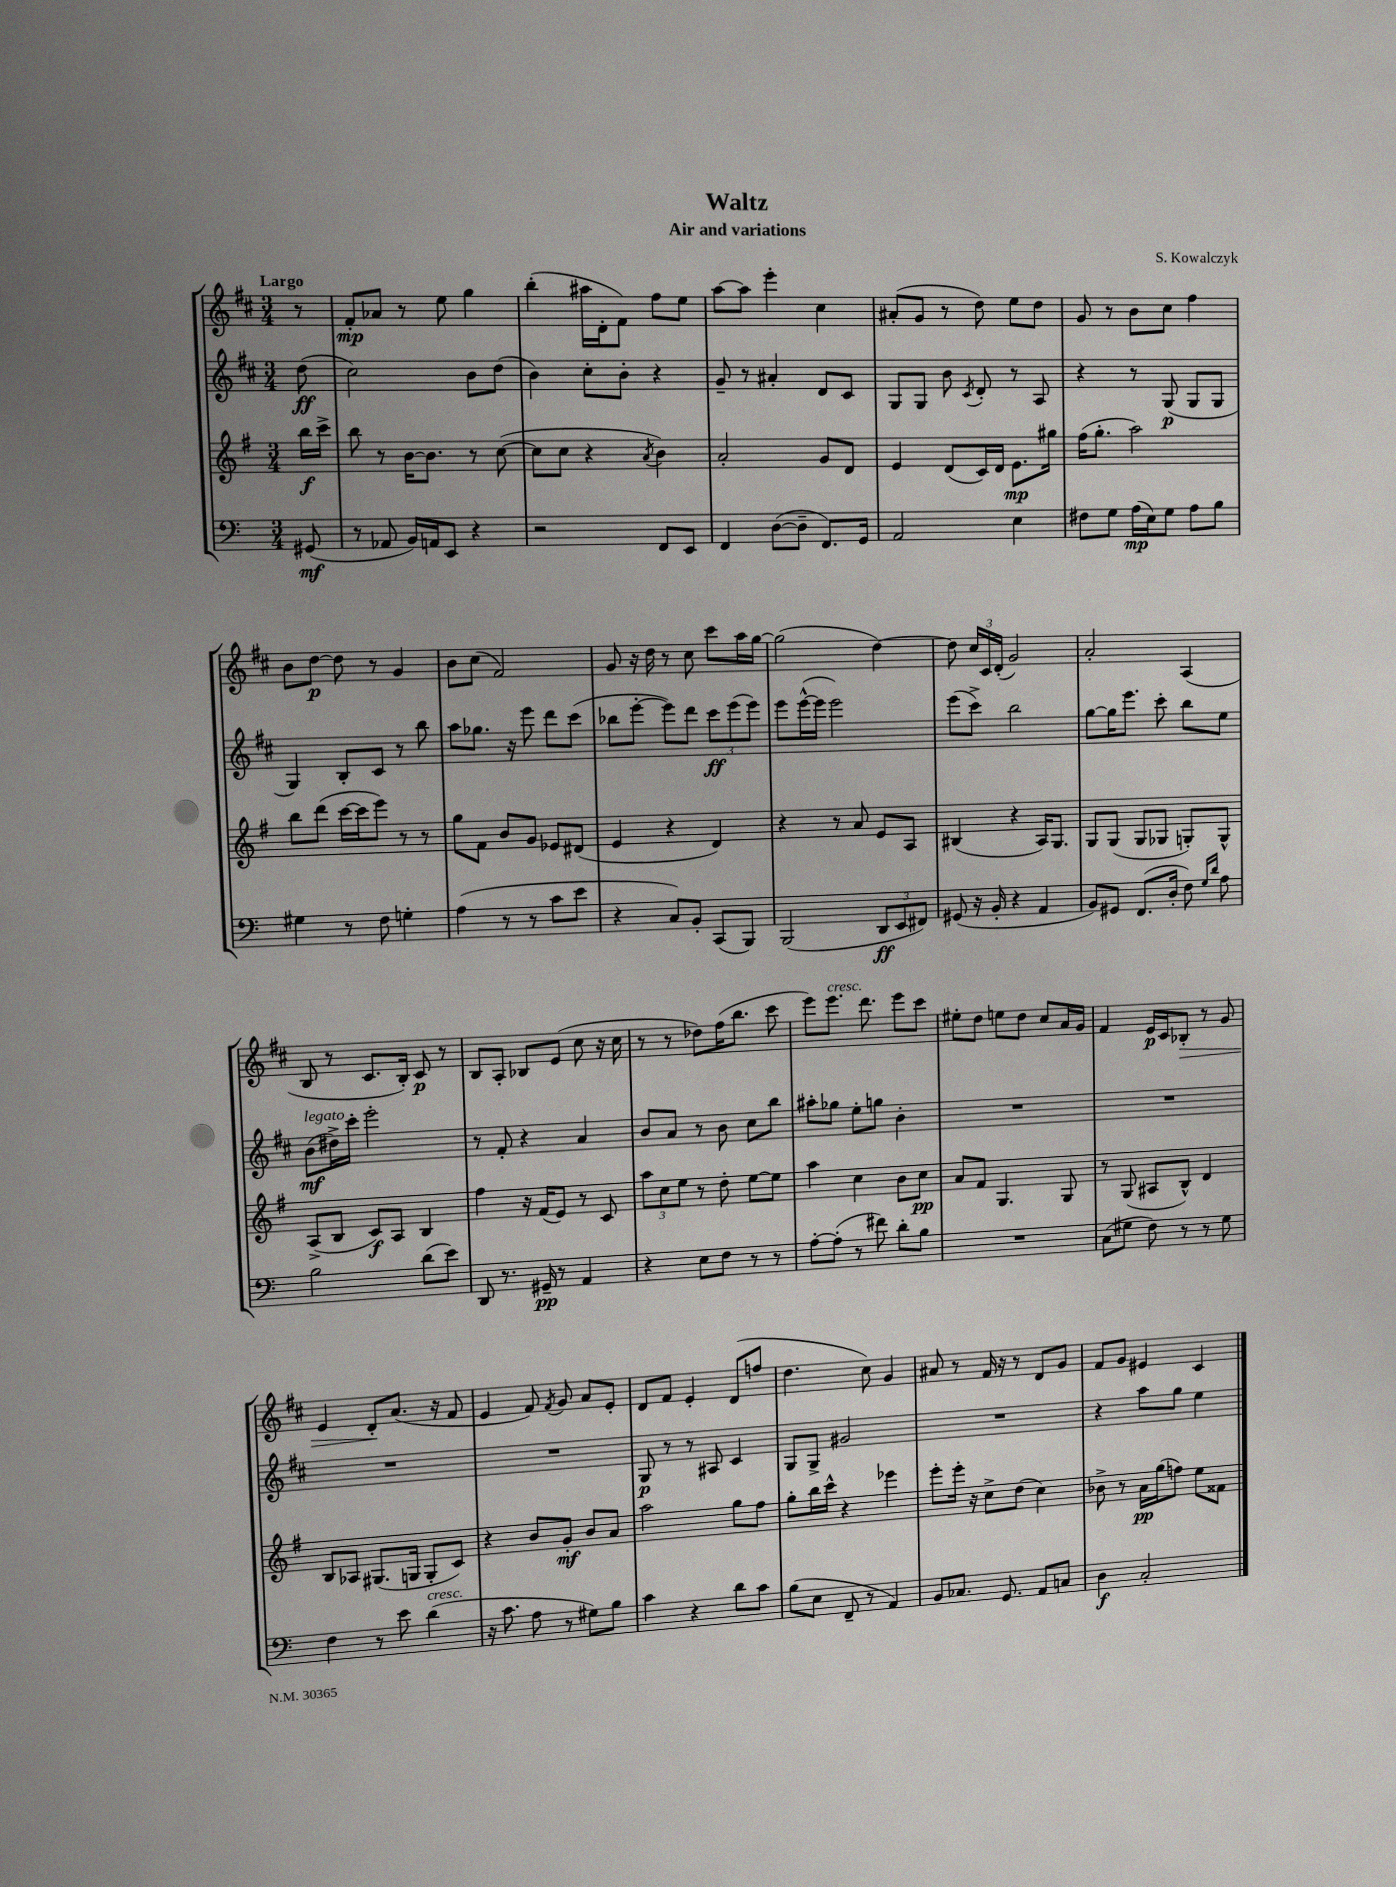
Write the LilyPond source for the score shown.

\header { title = "Waltz" composer = "S. Kowalczyk" subtitle = "Air and variations" }
<<
\new StaffGroup <<
\new Staff = "s0" {
    \clef treble \key d \major \numericTimeSignature \time 3/4 \partial 8 \tempo "Largo"
    \autoBeamOff r8 |
    fis'8[-.\mp aes'8] r8 e''8 g''4 |
    b''4-.( ais''16[ d'16-. fis'8]) fis''8[ e''8] |
    a''8[~ a''8] e'''4-. cis''4 |
    ais'8[-.( g'8] r8 d''8) e''8[ d''8] |
    g'8 r8 b'8[ cis''8] fis''4 |
    b'8[ d''8]~\p d''8 r8 g'4 |
    b'8[ cis''8]( fis'2) |
    g'8 r16 d''16 r8 cis''8 cis'''8[ a''16 g''16]~ |
    g''2( d''4~) |
    d''8 \tuplet 3/2 { cis''16[ cis'16 d'16]-.( } g'2) |
    a'2-. a4( |
    b8 r8 cis'8.[ b16]-.) cis'8\p r8 |
    b8[ a8]-. bes8[ e'8]( cis''8 r16 cis''16 |
    r8 r8 des''8[) fis''16( b''8.] cis'''8 |
    e'''8[) e'''8.]^\markup { \italic "cresc." } d'''8. e'''8[ cis'''8] |
    eis''8[-. d''8] e''8[ d''8] cis''8[ a'16 g'16] |
    fis'4 e'16[\p cis'16 bes8]-.\> r8 g'8 |
    e'4 d'8[-.\! a'8.]( r16 fis'8 |
    e'4 fis'8) \acciaccatura { fis'8 } g'8 a'8[ e'8]-. |
    d'8[ fis'8] e'4-. d'8[( f''8] |
    d''4. cis''8) g'4 |
    ais'8 r8 fis'16 r16 r8 d'8[ g'8] |
    fis'8[ g'8] eis'4 cis'4 \bar "|." |
}
\new Staff = "s1" {
    \clef treble \key d \major \numericTimeSignature \time 3/4 \partial 8
    \autoBeamOff d''8\ff( |
    cis''2) b'8[ d''8]( |
    b'4) cis''8[-. b'8]-. r4 |
    g'8-- r8 ais'4-. d'8[ cis'8] |
    g8[ g8] b'8 \acciaccatura { cis'8 } d'8-. r8 a8 |
    r4 r8 g8\p( g8[ g8] |
    g4) b8[-. cis'8] r8 b''8 |
    a''8[ ges''8.] r16 e'''8 d'''8[ cis'''8]( |
    bes''8[ e'''8]~-. e'''8[) d'''8] \tuplet 3/2 { cis'''8[\ff e'''8( e'''8]) } |
    e'''8[ e'''16~-^( e'''16] e'''2) |
    e'''8[( cis'''8]->) b''2 |
    g''8[~ g''16 e'''8.] cis'''8-. b''8[ e''8] |
    b'8[\mf^\markup { \italic "legato" }( dis''16->) cis'''16]-. e'''2-. |
    r8 fis'8-. r4 a'4 |
    b'8[ a'8] r8 b'8 cis''8[ b''8] |
    ais''8[-. ges''8] e''8[-. g''8] b'4-. |
    R2. |
    R2. |
    R2. |
    R2. |
    g8\p r8 r8 ais8 cis'4 |
    g8[ g8]-> gis'2 |
    R2. |
    r4 a''8[ g''8] e''4 \bar "|." |
}
\new Staff = "s2" {
    \clef treble \key g \major \numericTimeSignature \time 3/4 \partial 8
    \autoBeamOff b''16[\f c'''16]-> |
    b''8 r8 b'16[~ b'8.] r8 c''8~( |
    c''8[ c''8] r4 \acciaccatura { a'8 } b'4) |
    a'2-. g'8[ d'8] |
    e'4 d'8[( c'16) d'16] e'8.[\mp gis''16] |
    fis''16[( g''8.]-. a''2) |
    b''8[ d'''8]( c'''16[~ c'''16 e'''8]) r8 r8 |
    g''8[ fis'8] b'8[ g'8] ees'8[ dis'8]( |
    e'4 r4 d'4) |
    r4 r8 a'8 e'8[ a8] |
    bis4( r4 a16[) g8.] |
    g8[ g8]( g8[ ges8] g8[-.) g8]-^ |
    a8[->( b8] c'8[\f) a8] b4 |
    fis''4 r16 fis'16[( e'8]) r8 c'8 |
    \tuplet 3/2 { a''8[ c''8 e''8] } r8 d''8-. e''8[~ e''8] |
    a''4 c''4 b'8[ c''8]\pp |
    a'8[ fis'8] g4. g8 |
    r8 g8( ais8[ b8]-^) d'4 |
    b8[ aes8] gis8.[( g16] g8[-. c'8]) |
    r4 b'8[ g'8]-.\mf b'8[ a'8] |
    a''2 g''8[ fis''8] |
    g''8[-. b''16 c'''16]-^ r4 ees'''4 |
    e'''8[-. e'''16]-. r16 c''8[-> d''8]( c''4) |
    bes'8-> r8 a'16[\pp g''16( f''8]) e''8[ fisis'8] \bar "|." |
}
\new Staff = "s3" {
    \clef bass \key c \major \numericTimeSignature \time 3/4 \partial 8
    \autoBeamOff gis,8\mf( |
    r8 aes,8 b,16[) a,16 e,8] r4 |
    r2 f,8[ e,8] |
    f,4 d8[~( d8]-- f,8.[) g,16] |
    a,2 e4 |
    fis8[ g8] a16[\mp( e16) g8] a8[ b8] |
    gis4 r8 f8 g4-. |
    a4( r8 r8 c'8[ e'8] |
    r4 c8[) b,8]-. c,8[( b,,8]) |
    b,,2( \tuplet 3/2 { d,8[\ff e,8 fis,8]) } |
    gis,8( r16 b,16-. r4 a,4 |
    b,8[) gis,8] f,8.[( d16]-. f8) \grace { g16[ d'16] } a8 |
    b2 d'8[( e'8]) |
    d,8 r8. gis,16--\pp r8 a,4 |
    r4 e8[ f8] r8 r8 |
    a8[~-. a8]-.( r8 fis'8) d'8[-. b8] |
    R2. |
    c8[( gis8] f8) r8 r8 gis8 |
    f4 r8 e'8 d'4^\markup { \italic "cresc." }( |
    r16 c'8. a8 r8 gis8[) b8] |
    c'4 r4 d'8[ c'8] |
    b8[( e8] f,8-- r8 a,4) |
    b,8[ ces8.] g,8. a,8[ c8] |
    d4\f c2-. \bar "|." |
}
>>
>>
\layout { \context { \Score \remove "Bar_number_engraver" } }
